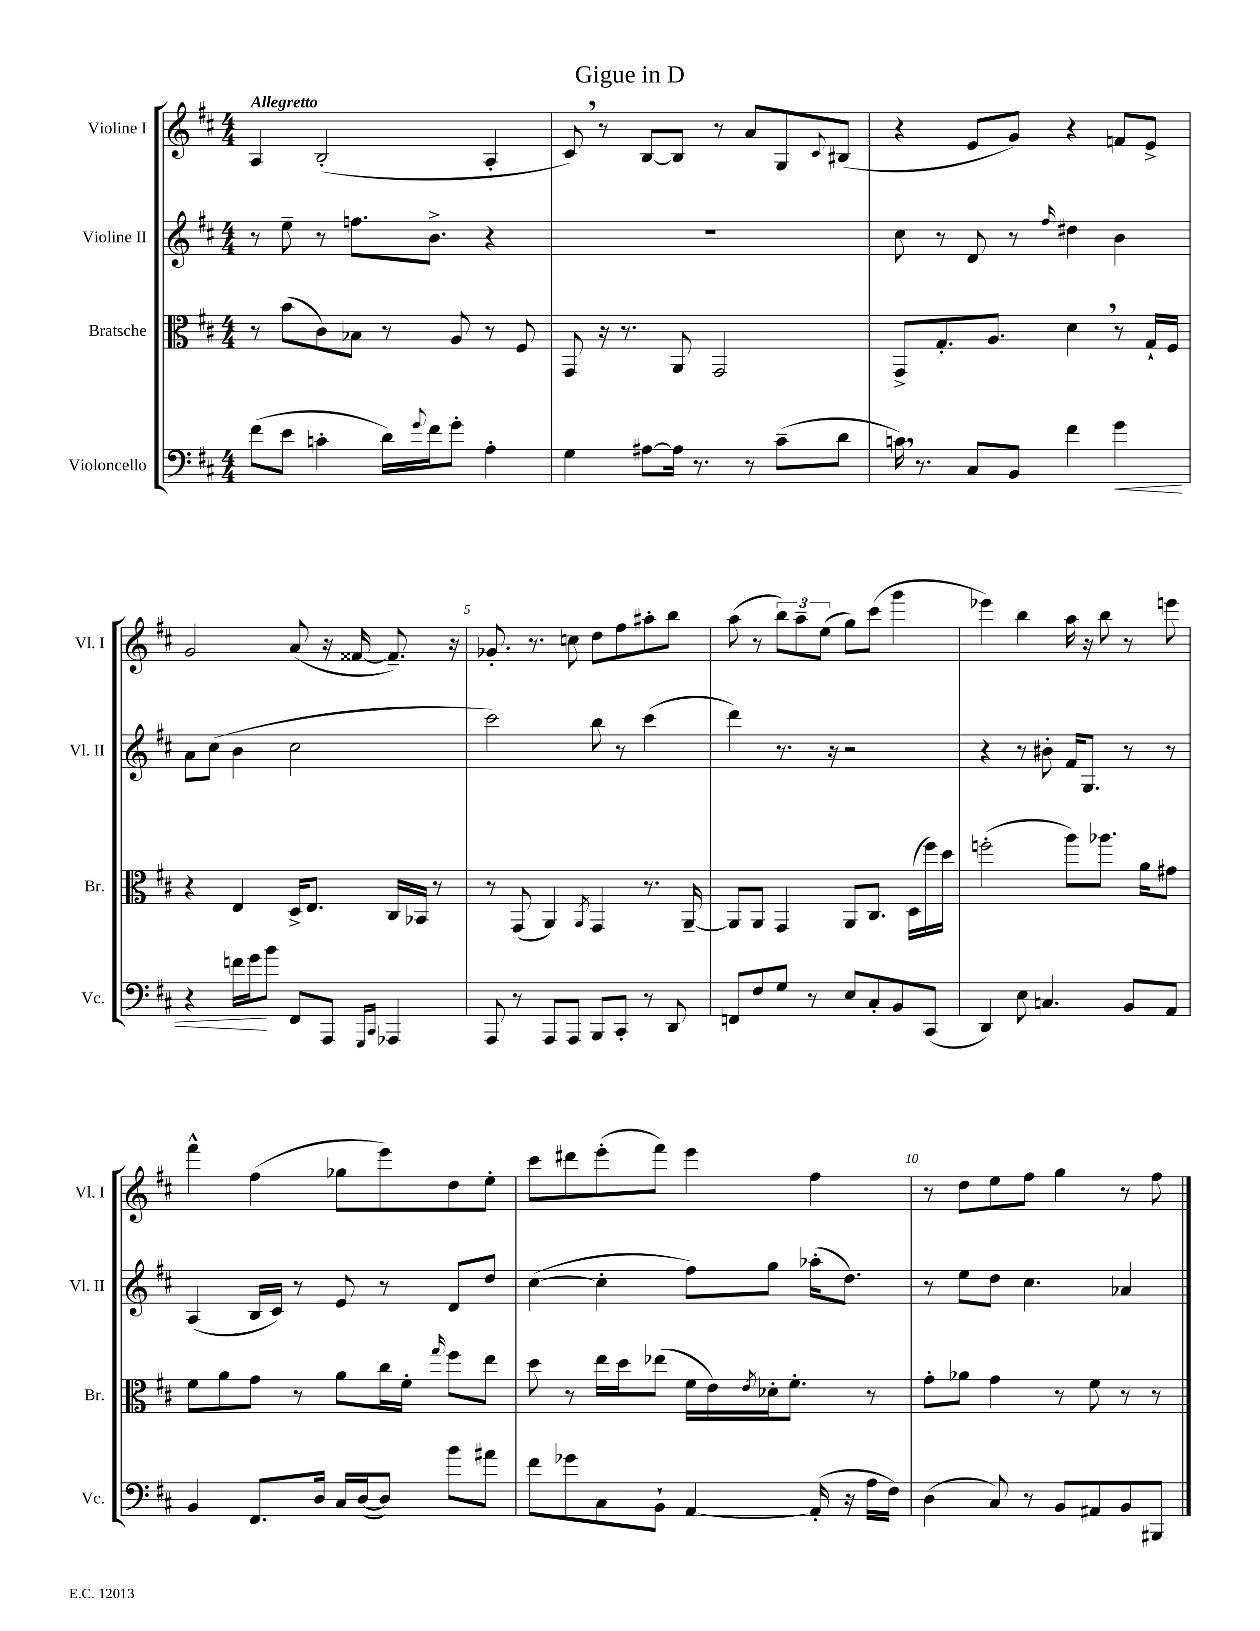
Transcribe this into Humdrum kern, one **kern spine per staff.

**kern	**kern	**kern	**kern
*staff4	*staff3	*staff2	*staff1
*clefF4	*clefC3	*clefG2	*clefG2
*k[f#c#]	*k[f#c#]	*k[f#c#]	*k[f#c#]
*M4/4	*M4/4	*M4/4	*M4/4
(8f#\L	8r	8r	4A/
8e\J	(8b\L	8ee~\	.
4c'\	8c#\)	8r	(2B'/
.	8B-\J	8.ff\L	.
16d\LL)	8r	.	.
8qqg/	.	.	.
16f#\J	.	8.b^\J	.
8g'\J	8A/	.	.
4A'\	8r	4r	4A'/
.	8F#/	.	.
=	=	=	=
4G\	8GG/	1r	8c#/)
.	16r	.	8r
.	8.r	.	.
[8A#\L	.	.	[8B/L
16A#\]Jk	8AA/	.	8B/]J
8.r	.	.	.
.	2GG/	.	8r
8r	.	.	8a/L
(8c#~\L	.	.	8G/
.	.	.	8qqc#/
8d\J	.	.	(8B#/J
=	=	=	=
16c\)	8GG^/L	8cc#\	4r
8.r	.	.	.
.	8.G'/	8r	.
8C#/L	.	8d/	8e/L
.	8.A/J	.	.
8BB/J	.	8r	8g/J)
.	.	16qqff#/	.
4f#\	4d\	4dd#\	4r
4g\	8r	4b\	8f/L
.	16G`/LL	.	8e^/J
.	16F#/JJ	.	.
=	=	=	=
4r	4r	8a\L	2g/
.	.	(8cc#\J	.
16f\LL	4E/	4b\	.
16g\J	.	.	.
8b\J	.	.	.
8FF#/L	16D^/LK	2cc#\	(8a/
.	8.E/J	.	.
8AAA/J	.	.	16r
.	.	.	[16f##/
16qqGGG/LL	.	.	.
16qqCC#/JJ	.	.	.
4AAA-/	16C#/LL	.	8.f##~/])
.	16BB-/JJ	.	.
.	8r	.	.
.	.	.	16r
=	=	=	=
8AAA/	8r	2ccc#\)	8.g-'/
8r	(8GG/	.	.
.	.	.	8.r
8AAA/L	4AA/)	.	.
8AAA/J	.	.	8cc\
.	8qAA/	.	.
8BBB/L	4GG/	8bb\	8dd\L
8CC#'/J	.	8r	8ff#\
8r	8.r	(4ccc#\	8aa#'\
8DD/	.	.	8bb\J
.	[16AA~/	.	.
=	=	=	=
8FF/L	8AA/]L	4ddd\)	(8aa\
8F#/	8AA/J	.	8r
8G/J	4GG/	8.r	12bb\L)
.	.	.	12aa~\
8r	.	.	.
.	.	.	(12ee\J
.	.	16r	.
8E/L	8AA/L	2r	8gg\L)
8C#'/	8.C#/J	.	(8ccc#\J
8BB/	.	.	4ggg\
.	(16D\LL	.	.
(8CC#/J	16ff#\)	.	.
.	16dd\JJ	.	.
=	=	=	=
4DD/)	(2ff'\	4r	4eee-\)
8E\	.	8r	4bb\
4.C/	.	8b#'\	.
.	8aa\L)	16f#/LK	16aa\
.	.	8.G/J	16r
.	8.aa-\J	.	8bb\
8BB/L	.	8r	8r
.	16a\LK	.	.
8AA/J	8g#\J	8r	8eee\
=	=	=	=
4BB/	8f#\L	(4A/	4fff#^^\
.	8a\	.	.
8.FF#/L	8g\J	16B/LL	(4ff#\
.	.	16c#/JJ)	.
.	8r	8r	.
16D/Jk	.	.	.
16C#/LL	8a\L	8e/	8gg-\L
([16D/J	.	.	.
8D/]J)	16cc#\L	8r	8eee\)
.	16f#'\JJ	.	.
.	16qqgg/	.	.
8b\L	8ff#\L	8d/L	8dd\
8a#\J	8ee\J	8dd/J	8ee'\J
=	=	=	=
8f#\L	8dd\	([4cc#\	8ccc#\L
8g-\	8r	.	8ddd#\
8C#\	16ee\LL	4cc#'\]	(8eee'\
.	16dd\J	.	.
8BB`\J	(8ee-\J	.	8fff#\J)
[4AA/	16f#\LL	8ff#\L)	4eee\
.	16e\)	.	.
.	8qe/	.	.
.	16d-'\J	8gg\J	.
.	8.f#'\J	.	.
(16AA'/]	.	(16aa-'\LK	4ff#\
16r	.	8.dd\J)	.
16A\LL	8r	.	.
16F#\JJ)	.	.	.
=	=	=	=
(4D\	8g'\L	8r	8r
.	8a-\J	8ee\L	8dd\L
8C#/)	4g\	8dd\J	8ee\
8r	.	4.cc#\	8ff#\J
8BB/L	8r	.	4gg\
8AA#/	8f#\	.	.
8BB/	8r	4a-/	8r
8BBB#/J	8r	.	8ff#\
==	==	==	==
*-	*-	*-	*-
